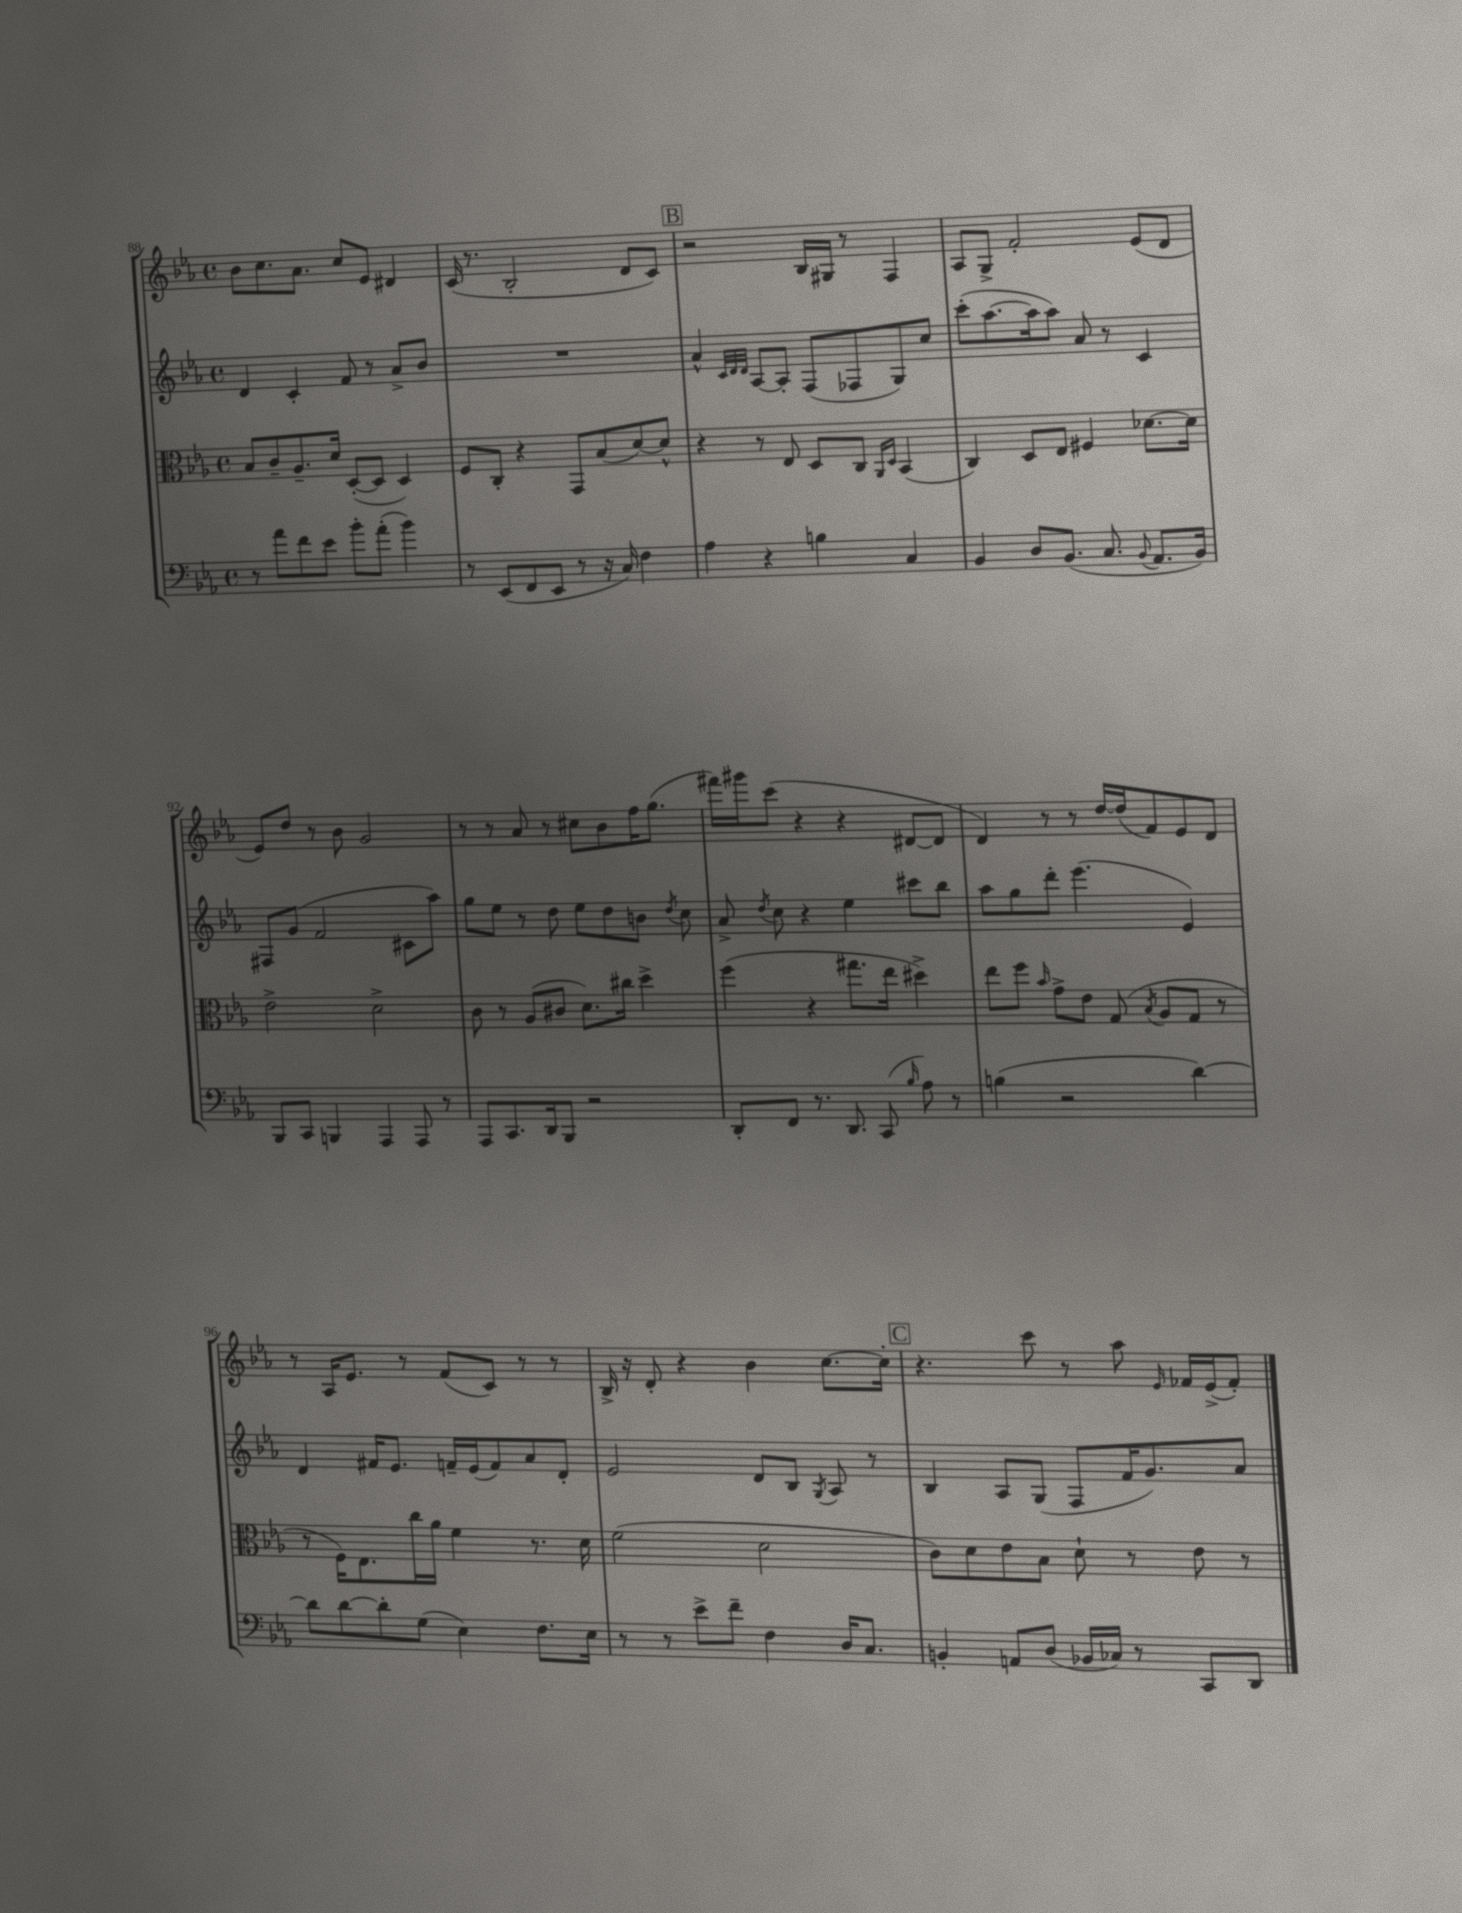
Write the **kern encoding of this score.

**kern	**kern	**kern	**kern
*part4	*part3	*part2	*part1
*staff4	*staff3	*staff2	*staff1
*clefF4	*clefC3	*clefG2	*clefG2
*k[b-e-a-]	*k[b-e-a-]	*k[b-e-a-]	*k[b-e-a-]
*M4/4	*M4/4	*M4/4	*M4/4
*met(c)	*met(c)	*met(c)	*met(c)
=88	=88	=88	=88
8r	8B-/L	4d/	8b-\L
8a-\L	8c~/	.	8.cc\
8f\	8.A-~/	4c'/	.
.	.	.	8.a-\J
8e-\J	.	.	.
.	16d/Jk	.	.
8b-'\L	([8D'/L	8f/	8cc/L
(8a-'\J	8D/J]	8r	8e-/J
4b-\)	4D/)	8a-^/L	4d#X/
.	.	8b-/J	.
=89	=89	=89	=89
8r	8F/L	1r	(16c/
.	.	.	8.r
(8EE-/L	8C'/J	.	.
8FF/	4r	.	2B-'/
8EE-/J	.	.	.
8r	8GG/L	.	.
16r	(8B-/	.	.
16C/)	.	.	.
4F\	[8d/)	.	8d/L
.	8d^^/J]	.	8c/J)
!!LO:REH:place=s1:t=B
=90	=90	=90	=90
4A-\	4r	4a-^^/	2r
.	.	32qqc/LLL	.
.	.	32qqd/	.
.	.	32qqd/JJJ	.
4r	8r	[8A-/L	.
.	8E-/	8A-'/J]	.
4Bn\	8D/L	(8F/L	16B-/LL
.	.	.	16G#X/JJ
.	8C/J	8F-X/	8r
.	16qqAA-/LL	.	.
.	16qqD/JJ	.	.
4C/	(4BB-/	8G/)	4F/
.	.	8cc/J	.
=91	=91	=91	=91
4BB-/	4C/)	(8ccc'\L	8A-/L
.	.	[8.aa-\	8G^/J
8D/L	8D/L	.	2f'/
.	.	16aa-\k]	.
(8.BB-/J	8E-/J	8aa-\J)	.
.	4F#X/	8a-/	.
8.C/	.	.	.
.	.	8r	.
8qqBB-/	.	.	.
8.AA-/L	[8.d-X\L	4c/	(8e-/L
.	.	.	8d/J
16BB-/Jk)	16d-\Jk]	.	.
!!LO:LB:g=z
=92	=92	=92	=92
8BBB-/L	2e-^\	8F#X/L	8e-/L)
8CC/J	.	(8g/J	8dd/J
4BBBn/	.	2f/	8r
.	.	.	8b-\
4AAA-/	2d^\	.	2g/
8AAA-/	.	8c#X\L	.
8r	.	8aa-\J)	.
=93	=93	=93	=93
8AAA-/L	8c\	8gg\L	8r
8.CC/	8r	8ee-\J	8r
.	(8A-/L	8r	8a-/
16DD/k	.	.	.
8BBB-/J	8c#X/J	8dd\	8r
2r	8.d\L)	8ee-\L	8cc#X\L
.	.	8dd\	8b-\
.	16cc#X\Jk	.	.
.	4dd^\	8bn\J	16ff\K
.	.	.	(8.gg\J
.	.	8qdd/	.
.	.	8cc\	.
=94	=94	=94	=94
8DD'/L	(4ff\	8a-^/	16fff#X\LL)
.	.	.	16ggg#X\J
.	.	8qdd/	.
8FF/J	.	8cc\	(8ccc\J
8.r	4r	4r	4r
8.DD/	.	.	.
.	8.gg#X\L	4ee-\	4r
(8CC/	.	.	.
.	16ee-\Jk	.	.
16qqB-/	.	.	.
8A-\)	4dd#X^\)	8ccc#X\L	[8d#X/L
8r	.	8bb-\J	8d#/J]
=95	=95	=95	=95
(4Bn\	8ee-\L	8aa-\L	4d/)
.	8ff\J	8gg\	.
.	16qqb-/	.	.
2r	8g^\L	8ddd'\J	8r
.	8e-\J	(4.eee-\	8r
.	(8G/	.	[16dd/LL
.	.	.	(16dd/J]
.	8qB-/	.	.
.	8A-/L	.	8f/)
[4d\)	8G/J	4e-/)	8e-/
.	8r	.	8d/J
!!LO:LB:g=z
=96	=96	=96	=96
8d\L]	8r	4d/	8r
[8d\	16F\KL)	.	16A-/KL
.	8.E-\	.	8.e-/J
8d'\]	.	16f#X/KL	.
.	.	8.e-/J	.
(8G\J	16cc\L	.	8r
.	16a-\JJ	.	.
4E-\)	4f\	16fn~/LL	(8f/L
.	.	(16e-/J	.
.	.	8f/)	8c/J)
8.F\L	8.r	8a-/	8r
.	.	8d'/J	8r
16E-\Jk	16d\	.	.
=97	=97	=97	=97
8r	(2f\	2e-/	16B-^/
.	.	.	16r
8r	.	.	8d'/
8e-^\L	.	.	4r
8f~\J	.	.	.
4F\	2d\	8d/L	4b-\
.	.	8B-/J	.
.	.	8qG/	.
16D/KL	.	8A-/	[8.cc\L
8.C/J	.	.	.
.	.	8r	.
.	.	.	16cc'\Jk]
!!LO:REH:place=s1:t=C
=98	=98	=98	=98
4BBn'/	8c\L)	4B-/	4.r
.	8d\	.	.
8AAn/L	8e-\	8A-/L	.
(8D/J	8B-\J	(8G/J	8ccc\
16BB-X/LL	8d`\	8F/L	8r
16C-X/JJ)	.	.	.
8r	8r	16f/K	8aa-\
.	.	8.g/)	.
.	.	.	16qqe-/
8CC/L	8e-\	.	16f-X/LL
.	.	.	(16e-^/J
8DD/J	8r	8a-/J	8f-'/J)
==	==	==	==
*-	*-	*-	*-
